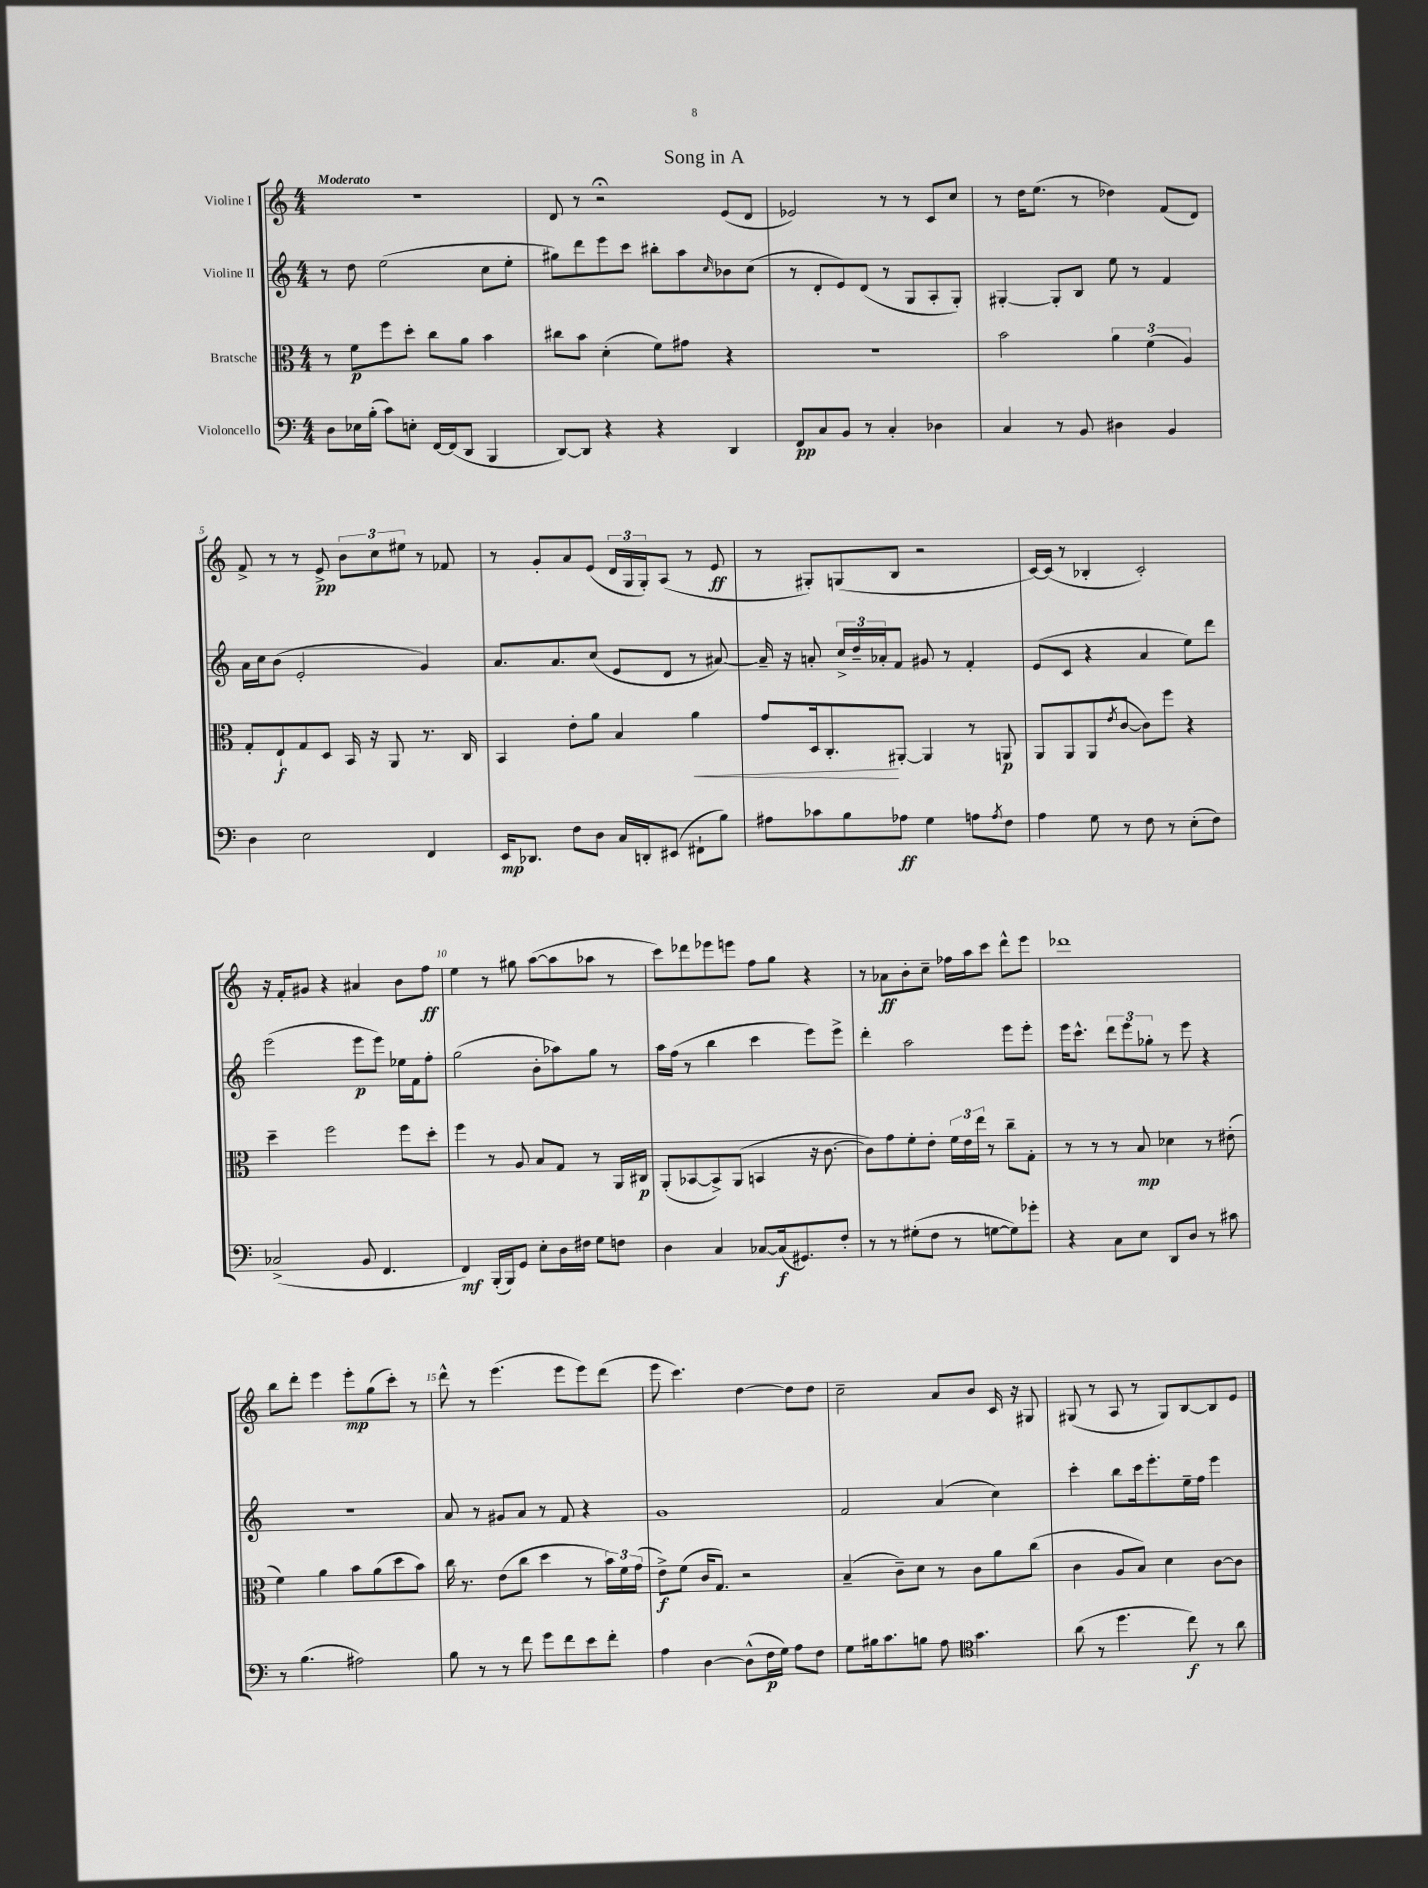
\header { title = "Song in A" }
<<
\new StaffGroup <<
\new Staff = "s0" \with { instrumentName = "Violine I" } {
    \clef treble \key c \major \numericTimeSignature \time 4/4 \tempo "Moderato"
    R1 |
    d'8 r8 r2\fermata e'8( d'8 |
    ees'2) r8 r8 c'8 c''8 |
    r8 d''16 e''8.( r8 des''4) f'8( d'8) |
    f'8-> r8 r8 e'8->\pp \tuplet 3/2 { b'8 c''8 eis''8 } r8 fes'8 |
    r8 g'8-. a'8 e'8( \tuplet 3/2 { d'16 g16 g16-.) } a8( r8 e'8\ff |
    r8 gis8-.) g8( b8 r2 |
    c'16~) c'16( r8 bes4-. c'2-.) |
    r16 f'16-. gis'8 r4 ais'4 b'8 f''8\ff |
    e''4 r8 gis''8 a''8~( a''8 aes''8 r8 |
    c'''8) des'''8 ees'''8 e'''8 f''8 g''8 r4 |
    r8 aes'8\ff b'8-. c''8-- fes''16 a''16 c'''8 d'''8-^ e'''8 |
    des'''1 |
    b''8 d'''8-. e'''4 e'''8-.\mp g''8( c'''8-.) r8 |
    d'''8-^ r8 e'''4.( e'''8 e'''8) d'''8( |
    e'''8 c'''4.) d''4~ d''8 d''8 |
    c''2-- a'8 b'8 c'16 r16 gis8 |
    gis8( r8 a8 r8 gis8) b8~ b8 e'8 \bar "|." |
}
\new Staff = "s1" \with { instrumentName = "Violine II" } {
    \clef treble \key c \major \numericTimeSignature \time 4/4
    r8 d''8 e''2( c''8 e''8-. |
    gis''8) d'''8 e'''8 c'''8 bis''8-. a''8 \grace { c''16 } bes'8 c''8( |
    r8 d'8-. e'8) d'8( r8 g8 a8-. g8-.) |
    gis4~-. gis8-. b8 e''8 r8 f'4 |
    a'16 c''16 b'8( e'2-. g'4) |
    a'8. a'8. c''8( e'8 d'8 r8 ais'8~) |
    ais'16-- r16 a'8-. \tuplet 3/2 { c''16-> d''16-- aes'16-. } f'8 gis'8 r8 f'4-. |
    e'8( c'8 r4 a'4 e''8) d'''8 |
    e'''2( e'''8\p e'''8) ees''16 f'16 f''8-. |
    g''2( b'8-. aes''8) g''8 r8 |
    a''16 f''16( r8 b''4 c'''4 e'''8) e'''8-> |
    d'''4-. a''2 e'''8 e'''8-. |
    e'''16 c'''8.-^ \tuplet 3/2 { d'''8 e'''8 ges''8-. } r8 e'''8 r4 |
    R1 |
    a'8 r8 gis'8 a'8 r8 f'8 r4 |
    g'1 |
    f'2 a'4( c''4) |
    c'''4-. b''8 c'''16 e'''8.-. e''16-- f''16 e'''4 \bar "|." |
}
\new Staff = "s2" \with { instrumentName = "Bratsche" } {
    \clef alto \key c \major \numericTimeSignature \time 4/4
    r8 f'8\p f''8 d''8-. c''8 a'8 b'4 |
    cis''8 b'8 d'4-.( f'8) gis'8 r4 |
    R1 |
    b'2 \tuplet 3/2 { a'4 f'4( a4) } |
    g8-. e8-!\f g8 d8 b,16 r16 a,8 r8. c16 |
    b,4 e'8-. a'8 b4 a'4\< |
    g'8 d16 c8.-.\! ais,8~-. ais,4 r8 a,8\p |
    a,8 a,8 a,8( \acciaccatura { e'8 } c'8~ c'8) f''8 r4 |
    d''4-- f''2 f''8 d''8-. |
    f''4 r8 a8 b8 g8 r8 a,16 cis16\p |
    a,8-.( bes,8~ bes,8->) a,8( b,4 r16 c'8.~ |
    c'8) g'8 f'8-. e'8-. \tuplet 3/2 { f'16 e'16 e''16 } r8 c''8-- g8-. |
    r8 r8 r8 b8\mp des'4 r8 eis'8-.( |
    f'4) a'4 b'8 a'8( d''8 b'8) |
    c''16 r8. e'8( c''8 d''4 r8 \tuplet 3/2 { b'16) f'16 g'16( } |
    e'8->\f) f'8( c'16 g8.) r2 |
    b4--( c'8--) d'8 r8 c'8 a'8 c''8( |
    c'4 a8 b8) d'4 c'8~ c'8 \bar "|." |
}
\new Staff = "s3" \with { instrumentName = "Violoncello" } {
    \clef bass \key c \major \numericTimeSignature \time 4/4
    d8 ees16 b16-.( c'8) e8-. f,16~ f,16( d,8 b,,4 |
    d,8~) d,8 r4 r4 d,4 |
    f,8\pp c8 b,8 r8 c4-. des4 |
    c4 r8 b,8 dis4 b,4 |
    d4 e2 f,4 |
    e,16\mp des,8. f8 d8 c16 d,16-. eis,8( fis,8-! b8) |
    ais8 ces'8 b8 aes8\ff g4 a8 \acciaccatura { a8 } f8 |
    a4 g8 r8 f8 r8 e8-.( f8) |
    ces2->( b,8 f,4. |
    f,4\mf) b,,16-.( b,,16) g,8 e8-. d16 fis16 g8 f8 |
    d4 c4 ces8~ ces16\f( gis,8.) f8-. |
    r8 r8 gis8-.( f8 r8 g8~ g8) ges'8-. |
    r4 c8 e8 d,8 d8 r8 cis'8 |
    r8 b4.( ais2) |
    b8 r8 r8 f'8 g'8 f'8 e'8 f'8-. |
    a4 d4~ d8-^( f16\p g16) a8 f8 |
    g8 bis16 c'8. b8 a8 \clef tenor g'4. |
    a'8( r8 d''4. c''8\f) r8 a'8 \bar "|." |
}
>>
>>
\layout { \context { \Score \override BarNumber.break-visibility = ##(#f #t #t) barNumberVisibility = #(every-nth-bar-number-visible 5) } }
